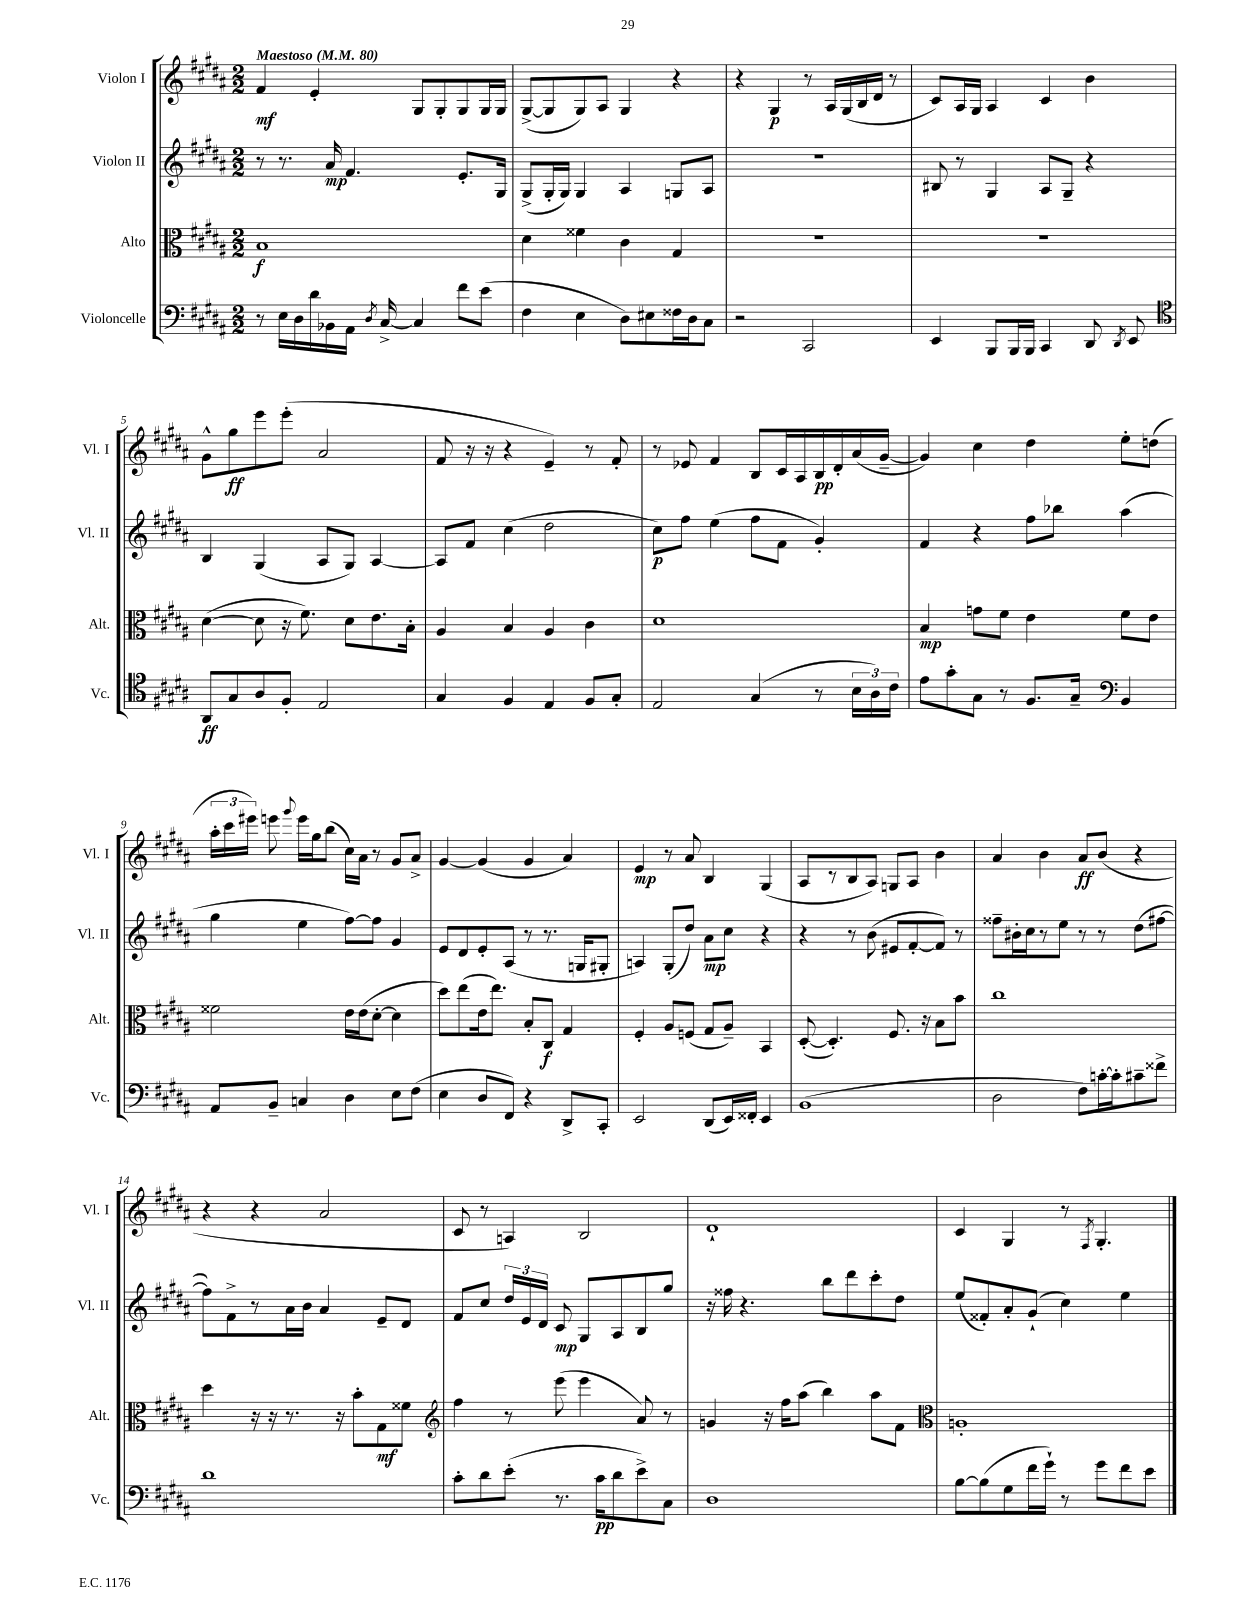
<<
\new StaffGroup <<
\new Staff = "s0" \with { instrumentName = "Violon I" shortInstrumentName = "Vl. I" } {
    \clef treble \key b \major \numericTimeSignature \time 2/2 \tempo "Maestoso" 4 = 80
    \autoBeamOff fis'4\mf e'4-. gis8[ gis8-. gis8 gis16 gis16] |
    gis8[~->( gis8 gis8) ais8] gis4 r4 |
    r4 gis4\p r8 ais16[ gis16( b16 dis'16] r8 |
    cis'8[) ais16 gis16] ais4 cis'4 b'4 |
    gis'8[-^ gis''8\ff e'''8 e'''8]-.( ais'2 |
    fis'8 r16 r16 r4 e'4--) r8 fis'8-. |
    r8 ees'8 fis'4 b8[ cis'16 ais16 b16\pp dis'16-. ais'16( gis'16]~-- |
    gis'4) cis''4 dis''4 e''8[-. d''8]( |
    \tuplet 3/2 { ais''16[-. cis'''16 eis'''16]) } e'''8 \appoggiatura { gis'''8 } e'''16[ gis''16 b''8]( cis''16[) ais'16] r8 gis'8[ ais'8]-> |
    gis'4~ gis'4( gis'4 ais'4) |
    e'4\mp r8 ais'8 b4 gis4( |
    ais8[ r8 b8 ais8]) g8[ ais8] b'4 |
    ais'4 b'4 ais'8[\ff b'8]( r4 |
    r4 r4 ais'2 |
    cis'8 r8 a4) b2 |
    dis'1-! |
    cis'4 gis4 r8 \acciaccatura { fis8 } gis4.-. \bar "|." |
}
\new Staff = "s1" \with { instrumentName = "Violon II" shortInstrumentName = "Vl. II" } {
    \clef treble \key b \major \numericTimeSignature \time 2/2
    \autoBeamOff r8 r8. ais'16\mp fis'4. e'8.[-. gis16] |
    gis8[->( gis16-. gis16]) gis4 ais4 g8[ ais8] |
    r1 |
    bis8 r8 gis4 ais8[ gis8]-- r4 |
    b4 gis4( ais8[ gis8]) ais4~ |
    ais8[ fis'8] cis''4( dis''2 |
    cis''8[\p) fis''8] e''4( fis''8[ fis'8] gis'4-.) |
    fis'4 r4 fis''8[ bes''8] ais''4( |
    gis''4 e''4 fis''8[~) fis''8] gis'4 |
    e'8[ dis'8 e'8-. ais8]( r8 r8. g16[ gis8]-. |
    a4) gis8[-.( dis''8]) ais'8[\mp cis''8] r4 |
    r4 r8 b'8( eis'8[ fis'8~-. fis'8]) r8 |
    fisis''8[-- bis'16-. cis''16 r8 e''8] r8 r8 dis''8[( fis''8]~ |
    fis''8[) fis'8-> r8 ais'16 b'16] ais'4 e'8[-- dis'8] |
    fis'8[ cis''8] \tuplet 3/2 { dis''16[ e'16 dis'16] } cis'8\mp gis8[ ais8 b8 gis''8] |
    r16 fisis''16 r4. b''8[ dis'''8 cis'''8-. dis''8] |
    e''8[( fisis'8-.) ais'8-. gis'8]-!( cis''4) e''4 \bar "|." |
}
\new Staff = "s2" \with { instrumentName = "Alto" shortInstrumentName = "Alt." } {
    \clef alto \key b \major \numericTimeSignature \time 2/2
    \autoBeamOff b1\f |
    dis'4 fisis'4 cis'4 gis4 |
    R1 |
    R1 |
    dis'4~( dis'8 r16 fis'8.) dis'8[ e'8. b16]-. |
    ais4 b4 ais4 cis'4 |
    dis'1 |
    b4\mp g'8[ fis'8] e'4 fis'8[ e'8] |
    fisis'2 e'16[ e'16( dis'8]~-. dis'4 |
    dis''8[) e''8( e'16 e''8.]) b8[-. cis8]\f gis4 |
    fis4-. ais8[ f8]( gis8[ ais8]--) b,4 |
    dis8~-.( dis4.-.) fis8. r16 b8[ b'8] |
    cis''1 |
    dis''4 r16 r16 r8. r16 b'8[-. gis8\mf fisis'8] |
    \clef treble fis''4 r8 e'''8( e'''4 ais'8) r8 |
    g'4 r16 fis''16[ ais''8]( b''4) ais''8[ fis'8] |
    \clef alto a1-. \bar "|." |
}
\new Staff = "s3" \with { instrumentName = "Violoncelle" shortInstrumentName = "Vc." } {
    \clef bass \key b \major \numericTimeSignature \time 2/2
    \autoBeamOff r8 e16[ dis16 dis'16 bes,16 ais,16] \acciaccatura { dis8 } cis16~-> cis4 fis'8[ e'8]( |
    fis4 e4 dis8[) eis8 fisis16 dis16 cis8] |
    r2 cis,2 |
    e,4 b,,8[ b,,16 b,,16] cis,4 dis,8 \acciaccatura { dis,8 } e,8 |
    \clef tenor ais,8[\ff gis8 ais8 fis8]-. e2 |
    gis4 fis4 e4 fis8[ gis8]-. |
    e2 gis4( r8 \tuplet 3/2 { b16[ ais16) cis'16] } |
    e'8[ gis'8-. gis8] r8 fis8.[ gis16]-- \clef bass b,4 |
    ais,8[ b,8]-- c4 dis4 e8[ fis8]( |
    e4 dis8[ fis,8]) r4 dis,8[-> cis,8]-. |
    e,2 dis,8[( e,16) fisis,16]-. e,4 |
    b,1( |
    dis2 fis8[) c'16~-. c'16-. cis'8-- fisis'8]-> |
    dis'1 |
    cis'8[-. dis'8 e'8]-.( r8. cis'16[\pp dis'8 e'8->) cis8] |
    dis1 |
    b8[~ b8( gis8 fis'16 gis'16]-!) r8 gis'8[ fis'8 e'8] \bar "|." |
}
>>
>>
